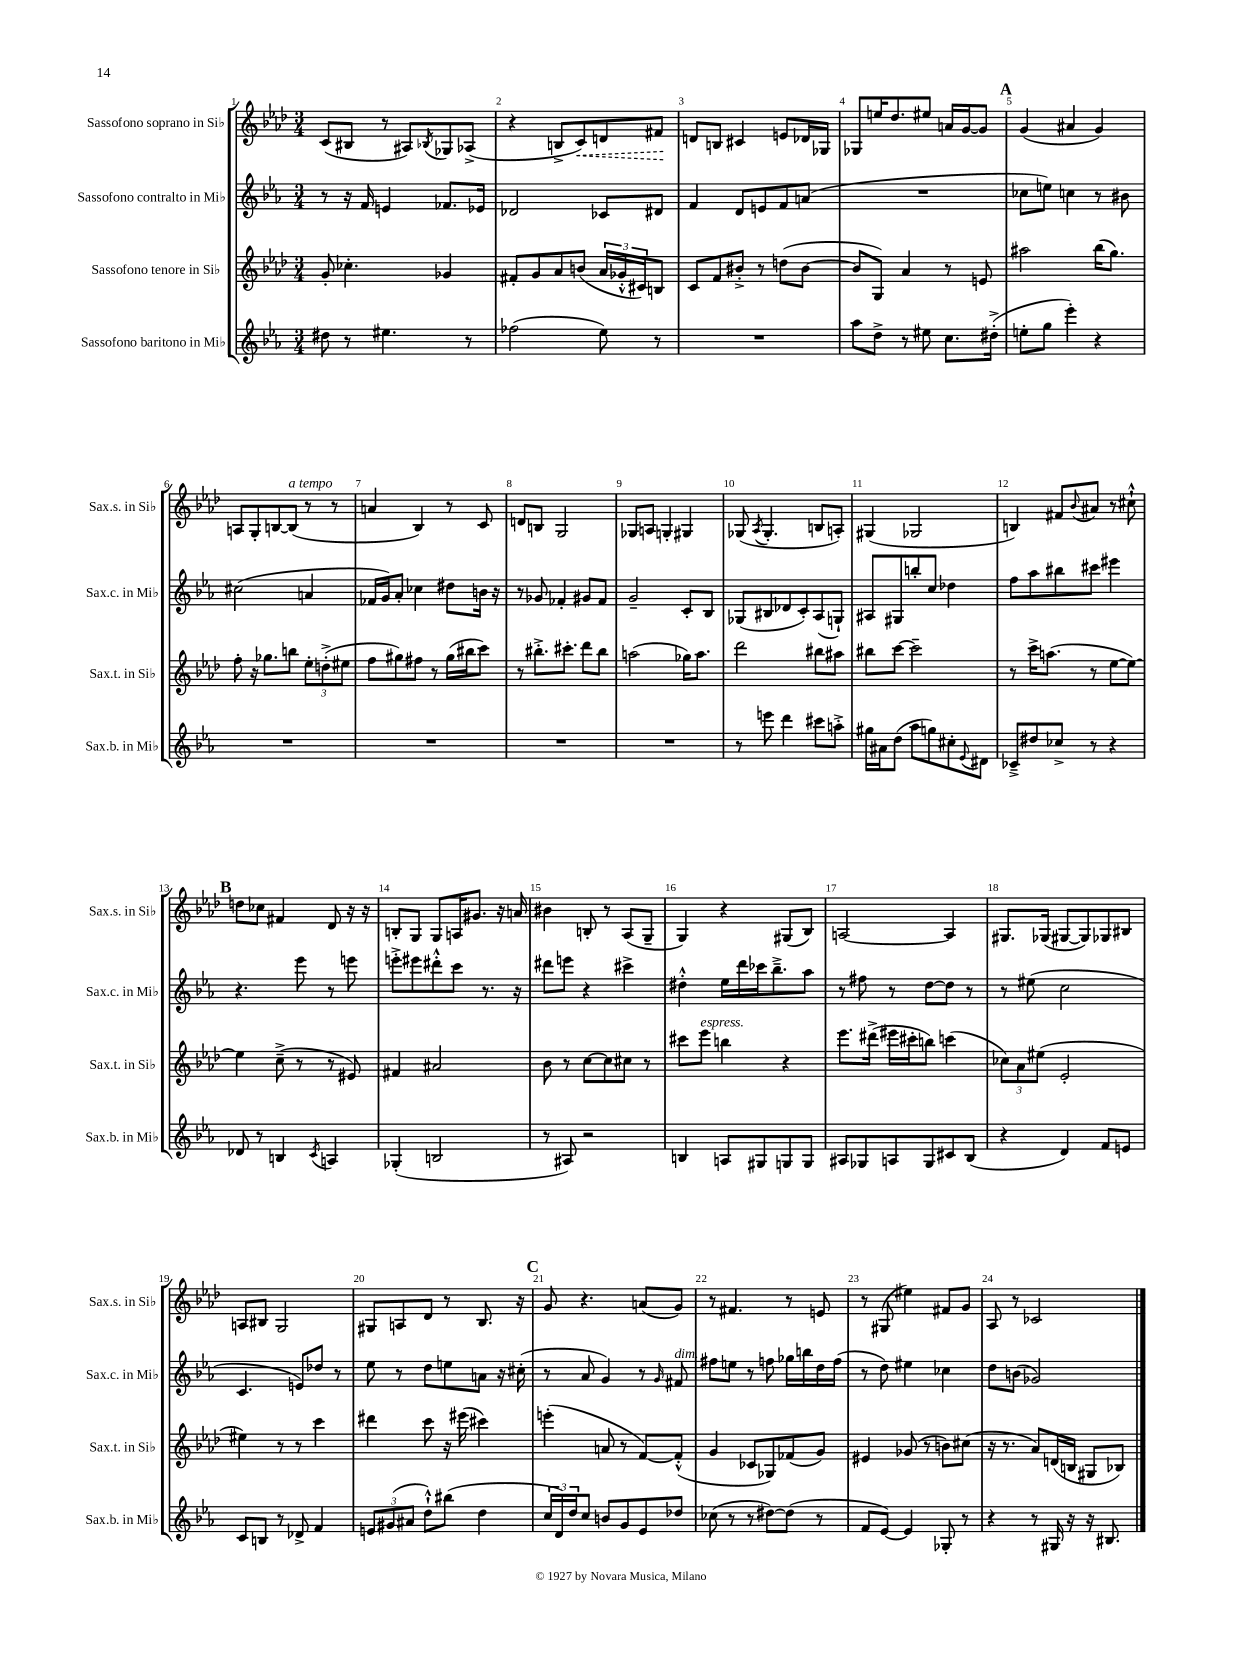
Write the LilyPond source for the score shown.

<<
\new StaffGroup <<
\new Staff = "s0" \with { instrumentName = "Sassofono soprano in Sib" shortInstrumentName = "Sax.s. in Sib" } {
    \clef treble \key aes \major \numericTimeSignature \time 3/4
    c'8( bis8 r8 ais8) \acciaccatura { bes8 } ges8 aes8->( |
    r4 b8-> \once \override Hairpin.style = #'dashed-line c'8\<) d'8 fis'8\! |
    d'8 b8 cis'4 e'8 des'16 ges16 |
    ges8 e''16 des''8. eis''8 a'16 g'16~ g'8 |
    \mark \markup { \bold "A" } g'4( ais'4 g'4) |
    a8 g8-. b8~ b8^\markup { \italic "a tempo" }( r8 r8 |
    a'4 bes4) r8 c'8 |
    d'8 b8 g2 |
    ges8 a8 g4-. gis4 |
    ges8( \acciaccatura { aes8 } ges4.-. b8 a8-.) |
    gis4( ges2 |
    b4) fis'8 \appoggiatura { bes'8 } ais'8 r8 cis''8-!-^ |
    \mark \markup { \bold "B" } d''8 ces''8 fis'4 des'8 r16 r16 |
    b8-. g8 g8 a16 gis'8. r16 a'16 |
    bis'4 b8-. r8 aes8( g8-- |
    g4) r4 gis8( bes8) |
    a2~ a4 |
    gis8. ges16( gis8~ gis8) ges8 bis8 |
    a8 bis8 g2 |
    gis8 a8 des'8 r8 bes8. r16 |
    \mark \markup { \bold "C" } g'8 r4. a'8( g'8) |
    r8 fis'4. r8 e'8 |
    r8 gis8( eis''4) fis'8 g'8 |
    aes8 r8 ces'2 \bar "|." |
}
\new Staff = "s1" \with { instrumentName = "Sassofono contralto in Mib" shortInstrumentName = "Sax.c. in Mib" } {
    \clef treble \key ees \major \numericTimeSignature \time 3/4
    r8 r16 f'16 e'4 fes'8. ees'16 |
    des'2 ces'8 dis'8 |
    f'4 d'8 e'8 f'8 a'8( |
    R2. |
    \mark \markup { \bold "A" } ces''8 e''8) c''4 r8 bis'8 |
    cis''2( a'4 |
    fes'16 g'16) aes'8-. ces''4 dis''8 b'16 r16 |
    r8 ges'8 fes'4-. gis'8 fes'8 |
    g'2-- c'8-. bes8 |
    ges8( bis8 des'8 c'8-.) aes8( g8-!) |
    ais8 gis8 b''8-. c''8 des''4 |
    f''8 aes''8 bis''8 cis'''8 eis'''4 |
    \mark \markup { \bold "B" } r4. ees'''8 r8 e'''8 |
    e'''8-.-> eis'''8 dis'''8-.-^ c'''8 r8. r16 |
    dis'''8 e'''8 r4 cis'''4-> |
    dis''4-.-^ ees''16 d'''16 ces'''16 bes''8.---> aes''8 |
    r8 fis''8 r8 d''8~ d''8 r8 |
    r8 eis''8( c''2 |
    c'4. e'8) des''8 r8 |
    ees''8 r8 d''8 e''8 a'8 r16 cis''16-.( |
    \mark \markup { \bold "C" } r8 aes'8 g'4) r8 \grace { g'16 } fis'8^\markup { \italic "dim." } |
    fis''8 e''8 r8 f''8 ges''16 b''16 d''16 f''16( |
    r8 d''8) eis''4 ces''4 |
    d''8 b'8( ges'2) \bar "|." |
}
\new Staff = "s2" \with { instrumentName = "Sassofono tenore in Sib" shortInstrumentName = "Sax.t. in Sib" } {
    \clef treble \key aes \major \numericTimeSignature \time 3/4
    g'8-. ces''4.-. ges'4 |
    fis'8-. g'8 aes'8 b'8( \tuplet 3/2 { aes'16 ges'16-.-^ cis'16) } b8 |
    c'8 f'8 bis'8-.-> r8 d''8( bis'8~ |
    bis'8 g8) aes'4 r8 e'8 |
    \mark \markup { \bold "A" } ais''2 bes''16( g''8.) |
    f''8-. r16 ges''8. b''8 \tuplet 3/2 { ees''8-. d''8-.->( eis''8 } |
    f''8 gis''8) fis''8 r8 gis''16( bis''16 c'''8) |
    r8 bis''8.-.-> cis'''8.-. des'''8 bis''8 |
    a''2( ges''16) a''8. |
    des'''2 bis''8 ais''8 |
    bis''8 c'''8~ c'''2-- |
    r8 c'''16-> a''8.( r8 ees''8~ ees''8~) |
    \mark \markup { \bold "B" } ees''4 c''8--->( r8 r8 eis'8) |
    fis'4 ais'2 |
    bes'8 r8 c''8~ c''8 cis''8 r8 |
    cis'''8 ees'''8^\markup { \italic "espress." } b''4 r4 |
    ees'''8. dis'''16->( eis'''16 cis'''16-. b''8) c'''4( |
    \tuplet 3/2 { ces''8) aes'8 eis''8( } ees'2-. |
    eis''4) r8 r8 c'''4 |
    dis'''4 c'''8 r16 eis'''16( cis'''4) |
    \mark \markup { \bold "C" } e'''4-.( a'8 r8 f'8~) f'8-.-^( |
    g'4 ces'8 ges8) fes'8( g'8) |
    eis'4 ges'8( r8 b'8) cis''8( |
    r16 r8. aes'8) d'16( b16 gis8 bes8) \bar "|." |
}
\new Staff = "s3" \with { instrumentName = "Sassofono baritono in Mib" shortInstrumentName = "Sax.b. in Mib" } {
    \clef treble \key ees \major \numericTimeSignature \time 3/4
    dis''8 r8 eis''4. r8 |
    fes''2( ees''8) r8 |
    R2. |
    aes''8 d''8-> r8 eis''8 c''8. dis''16-.->( |
    \mark \markup { \bold "A" } e''8-. g''8 ees'''4-.) r4 |
    R2. |
    R2. |
    R2. |
    R2. |
    r8 e'''8 d'''4 cis'''8 a''8-.-> |
    gis''16 ais'16 d''8( aes''8 g''8) cis''8-. \appoggiatura { ees'8 } dis'8 |
    ces'8---> dis''8 ces''8-> r8 r4 |
    \mark \markup { \bold "B" } des'8 r8 b4 \acciaccatura { c'8 } a4 |
    ges4-.( b2 |
    r8 ais8) r2 |
    b4 a8 gis8 g8 g8 |
    ais8 ges8 a8 ges8 cis'8 bes8( |
    r4 d'4) f'8 e'8 |
    c'8 b8 r8 des'8-> f'4 |
    \tuplet 3/2 { e'8 gis'8( ais'8 } d''8-!-^) bis''8( d''4 |
    \mark \markup { \bold "C" } \tuplet 3/2 { c''16 d'16) d''16 } c''8 b'8 g'8 ees'8 des''8 |
    ces''8( r8 r8 dis''8~) dis''8( r8 |
    f'8 ees'8~) ees'4 ges8-. r8 |
    r4 r8 gis16 r16 r16 bis8. \bar "|." |
}
>>
>>
\layout { \context { \Score \override BarNumber.break-visibility = ##(#f #t #t) barNumberVisibility = #all-bar-numbers-visible } }
